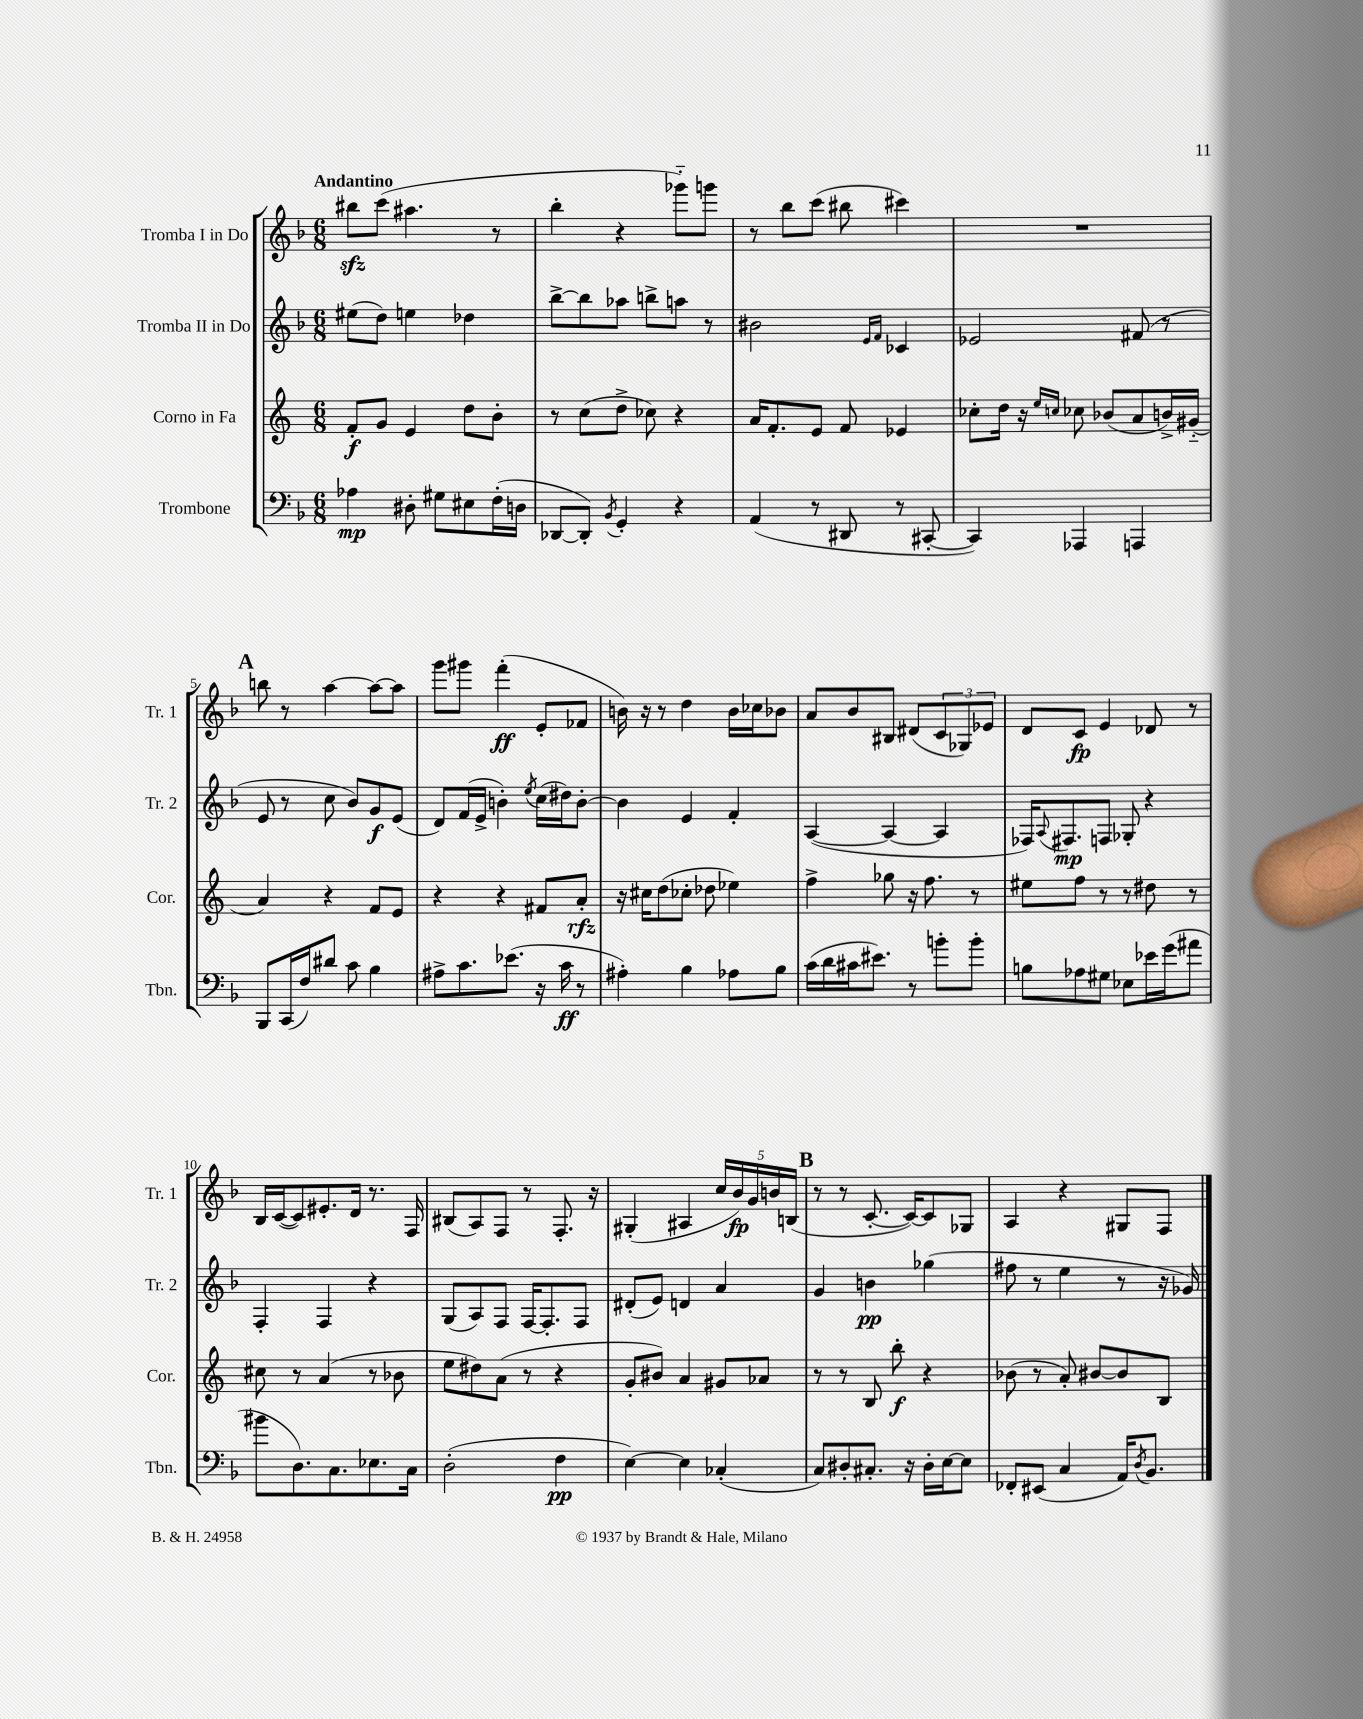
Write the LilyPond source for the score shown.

<<
\new StaffGroup <<
\new Staff = "s0" \with { instrumentName = "Tromba I in Do" shortInstrumentName = "Tr. 1" } {
    \clef treble \key f \major \numericTimeSignature \time 6/8 \tempo "Andantino"
    bis''8\sfz c'''8( ais''4. r8 |
    bes''4-. r4 ges'''8-_) g'''8 |
    r8 bes''8 c'''8( bis''8 cis'''4) |
    R2. |
    \mark \markup { \bold "A" } b''8 r8 a''4~ a''8~ a''8 |
    g'''8 gis'''8 f'''4-.\ff( e'8-. fes'8 |
    b'16) r16 r8 d''4 b'16 ces''16 bes'8 |
    a'8 bes'8 bis8 dis'8( \tuplet 3/2 { c'8 ges8) ees'8 } |
    d'8 c'8\fp e'4 des'8 r8 |
    bes16 c'16~( c'8) eis'8.-. d'16 r8. f16 |
    bis8( a8) f8 r8 f8.-. r16 |
    gis4-.( ais4 \tuplet 5/4 { c''16 bes'16\fp) g'16 b'16 b16( } |
    \mark \markup { \bold "B" } r8 r8 c'8.~-. c'16~) c'8 ges8 |
    a4 r4 gis8 f8 \bar "|." |
}
\new Staff = "s1" \with { instrumentName = "Tromba II in Do" shortInstrumentName = "Tr. 2" } {
    \clef treble \key f \major \numericTimeSignature \time 6/8
    eis''8( d''8) e''4 des''4 |
    bes''8~-> bes''8 aes''8 b''8-> a''8 r8 |
    bis'2 \grace { e'16 f'16 } ces'4 |
    ees'2 fis'8( r8 |
    \mark \markup { \bold "A" } e'8 r8 c''8 bes'8) g'8\f e'8( |
    d'8) f'16( e'16-> b'4-.) \acciaccatura { e''8 } c''16( dis''16) b'8~-. |
    b'4 e'4 f'4-. |
    a4~( a4~ a4 |
    fes16) \appoggiatura { a8 } fis8.\mp f8 ges8-. r4 |
    f4-. f4 r4 |
    g8( a8) f8 f16~ f8.-. f8 |
    dis'8-.( e'8) d'4 a'4 |
    \mark \markup { \bold "B" } g'4 b'4\pp ges''4( |
    fis''8 r8 e''4 r8 r16 ges'16) \bar "|." |
}
\new Staff = "s2" \with { instrumentName = "Corno in Fa" shortInstrumentName = "Cor." } {
    \clef treble \key c \major \numericTimeSignature \time 6/8
    f'8-.\f g'8 e'4 d''8 b'8-. |
    r8 c''8( d''8-> ces''8) r4 |
    a'16 f'8.-. e'8 f'8 ees'4 |
    ces''8-. d''16 r16 \grace { e''16 c''16 } ces''8 bes'8( a'8 b'16->) gis'16-_( |
    \mark \markup { \bold "A" } a'4) r4 f'8 e'8 |
    r4 r4 fis'8 a'8-.\rfz |
    r16 cis''16 d''8( ces''8-. des''8 ees''4) |
    f''4-> ges''8 r16 f''8. r8 |
    eis''8 f''8 r8 r8 dis''8 r8 |
    cis''8 r8 a'4( r8 bes'8 |
    e''8 dis''8) a'8( r8 r4 |
    g'8-. bis'8) a'4 gis'8 aes'8 |
    \mark \markup { \bold "B" } r8 r8 b8 b''8-.\f r4 |
    bes'8( r8 a'8-.) bis'8~ bis'8 b8 \bar "|." |
}
\new Staff = "s3" \with { instrumentName = "Trombone" shortInstrumentName = "Tbn." } {
    \clef bass \key f \major \numericTimeSignature \time 6/8
    aes4\mp dis8-. gis8 eis8 f16-.( d16 |
    des,8~ des,8-.) \acciaccatura { bes,8 } g,4-. r4 |
    a,4( r8 dis,8 r8 cis,8~-. |
    cis,4) aes,,4 a,,4 |
    \mark \markup { \bold "A" } bes,,8 c,16( f16) dis'8 c'8 bes4 |
    ais8-> c'8. ees'8.( r16 c'16\ff r8 |
    ais4-.) bes4 aes8 bes8 |
    c'16( d'16 cis'16 eis'8.) r8 b'8-. b'8-. |
    b8 aes8 gis8 ees8 ees'16 g'16( ais'8 |
    bis'8 d8.) c8. ees8. c16 |
    d2-.( f4\pp |
    e4~) e4 ces4-.( |
    \mark \markup { \bold "B" } c8) dis8-. cis8.-. r16 dis16-. e16~ e8 |
    fes,8-. eis,8( c4 a,16) \acciaccatura { d8 } bes,8. \bar "|." |
}
>>
>>
